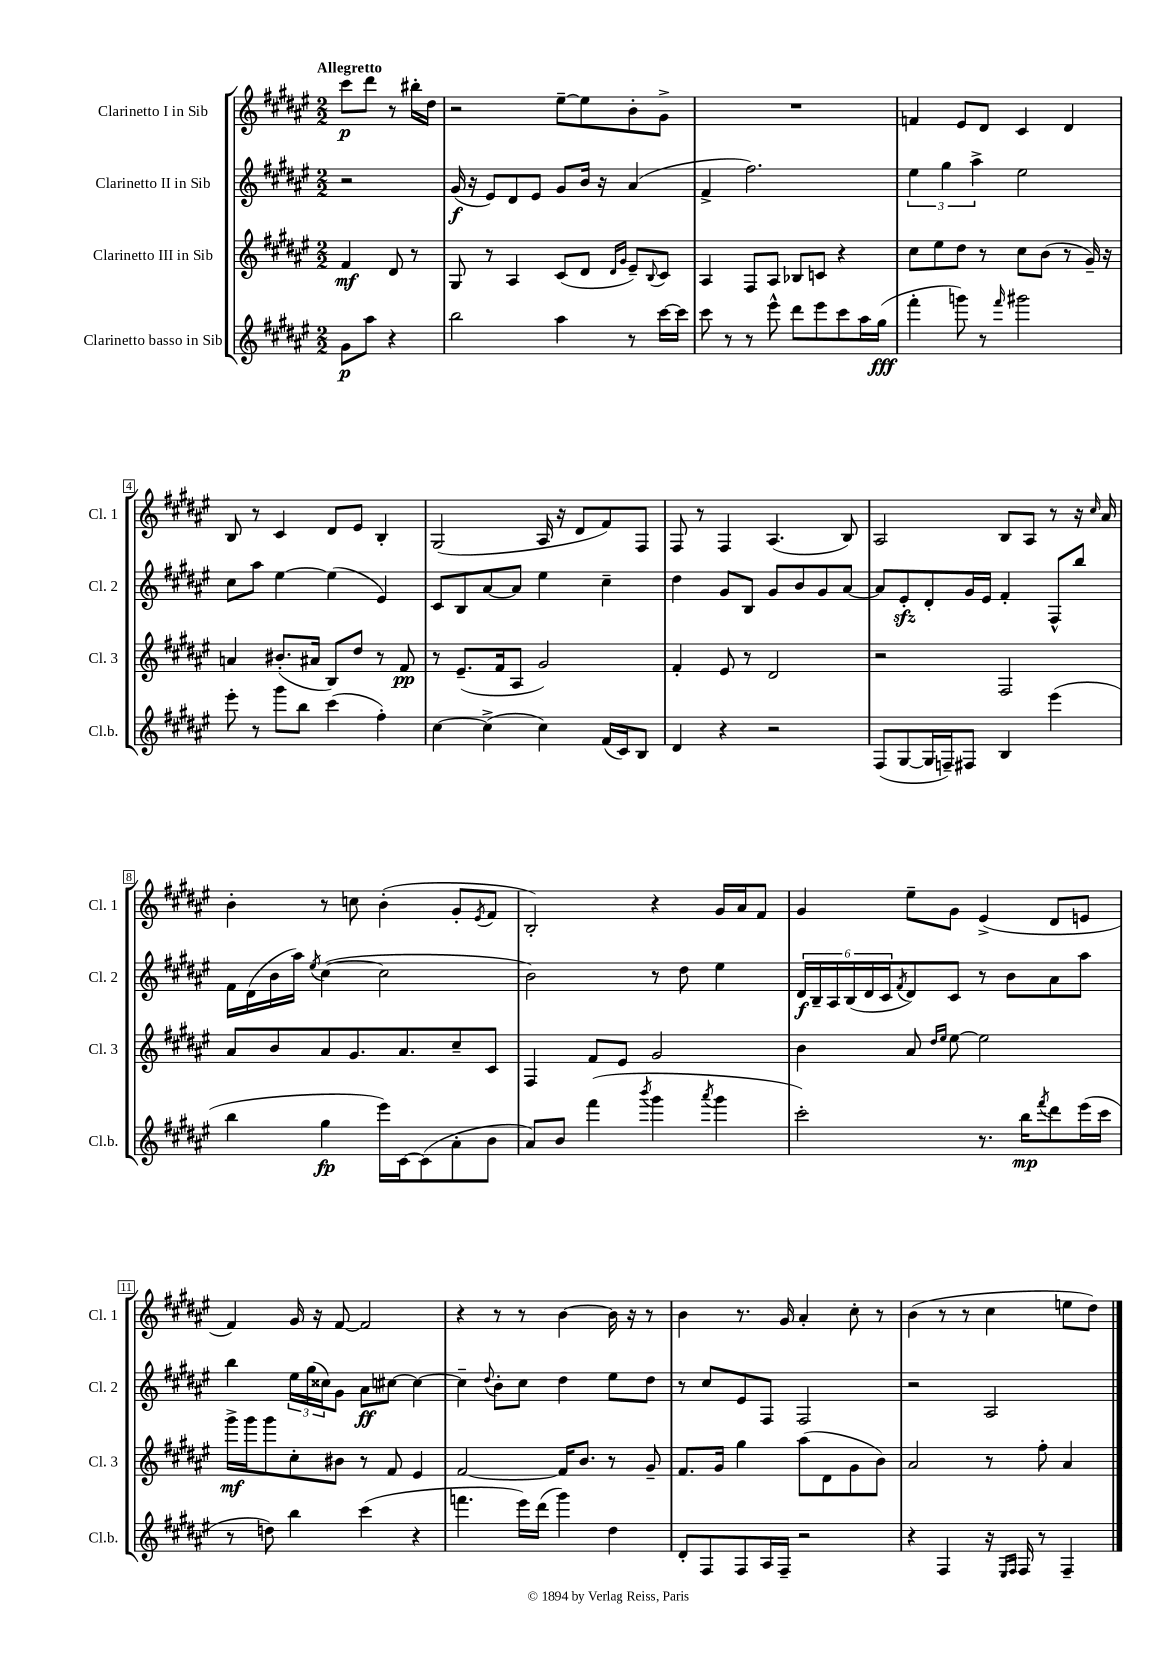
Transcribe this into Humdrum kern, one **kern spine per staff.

**kern	**dynam	**kern	**dynam	**kern	**dynam	**kern	**dynam
*part4	*part4	*part3	*part3	*part2	*part2	*part1	*part1
*staff4	*staff4	*staff3	*staff3	*staff2	*staff2	*staff1	*staff1
*I"Clarinetto basso in Sib	*	*I"Clarinetto III in Sib	*	*I"Clarinetto II in Sib	*	*I"Clarinetto I in Sib	*
*I'Cl.b.	*	*I'Cl. 3	*	*I'Cl. 2	*	*I'Cl. 1	*
*clefG2	*	*clefG2	*	*clefG2	*	*clefG2	*
*k[f#c#g#d#a#e#]	*	*k[f#c#g#d#a#e#]	*	*k[f#c#g#d#a#e#]	*	*k[f#c#g#d#a#e#]	*
*M2/2	*	*M2/2	*	*M2/2	*	*M2/2	*
=	=	=	=	=	=	=	=
!	!	!	!	!	!	!LO:TX:a:B:t=Allegretto	!
8g#\L	p	4f#/	mf	2r	.	8ccc#\L	p
8aa#\J	.	.	.	.	.	8ddd#\J	.
4r	.	8d#/	.	.	.	8r	.
.	.	8r	.	.	.	16bb#X'\LL	.
.	.	.	.	.	.	16dd#\JJ	.
=1	=1	=1	=1	=1	=1	=1	=1
2bb\	.	8G#/	.	(16g#/	f	2r	.
.	.	.	.	16r	.	.	.
.	.	8r	.	8e#/L)	.	.	.
.	.	4A#/	.	8d#/	.	.	.
.	.	.	.	8e#/J	.	.	.
4aa#\	.	(8c#/L	.	8g#/L	.	[8ee#~\L	.
.	.	8d#/J	.	16b/Jk	.	8ee#\]	.
.	.	.	.	16r	.	.	.
.	.	16qqd#/LL	.	.	.	.	.
.	.	16qqg#/JJ	.	.	.	.	.
8r	.	8e#~/L)	.	(4a#/	.	8b'\	.
.	.	8qqB/	.	.	.	.	.
[16ccc#\LL	.	8c#/J	.	.	.	8g#^\J	.
16ccc#\JJ]	.	.	.	.	.	.	.
=2	=2	=2	=2	=2	=2	=2	=2
8ccc#\	.	4A#/	.	4f#^/	.	1r	.
8r	.	.	.	.	.	.	.
8r	.	8F#/L	.	2.ff#\)	.	.	.
8eee#^^\	.	8A#/J	.	.	.	.	.
8ddd#\L	.	8B-X/L	.	.	.	.	.
8eee#\	.	8cn/J	.	.	.	.	.
8ccc#\	.	4r	.	.	.	.	.
16aa#\L	.	.	.	.	.	.	.
(16gg#\JJ	fff	.	.	.	.	.	.
=3	=3	=3	=3	=3	=3	=3	=3
4fff#'\	.	8cc#\L	.	6ee#\	.	4fn/	.
.	.	8ee#\	.	.	.	.	.
.	.	.	.	6gg#\	.	.	.
8gggn\)	.	8dd#\J	.	.	.	8e#/L	.
.	.	.	.	6aa#^\	.	.	.
8r	.	8r	.	.	.	8d#/J	.
16qqfff#/	.	.	.	.	.	.	.
2ggg#X\	.	8cc#\L	.	2ee#\	.	4c#/	.
.	.	(8b\J	.	.	.	.	.
.	.	8r	.	.	.	4d#/	.
.	.	16g#~/)	.	.	.	.	.
.	.	16r	.	.	.	.	.
!!LO:LB:g=z
=4	=4	=4	=4	=4	=4	=4	=4
8eee#'\	.	4an/	.	8cc#\L	.	8B/	.
8r	.	.	.	8aa#\J	.	8r	.
8ggg#\L	.	(8.b#X'/L	.	[4ee#\	.	4c#/	.
8bb\J	.	.	.	.	.	.	.
.	.	16a#X/Jk	.	.	.	.	.
(4ccc#\	.	8B/L)	.	(4ee#\]	.	8d#/L	.
.	.	8dd#/J	.	.	.	8e#/J	.
4ff#'\)	.	8r	.	4e#/)	.	4B'/	.
.	.	8f#/	pp	.	.	.	.
=5	=5	=5	=5	=5	=5	=5	=5
[4cc#\	.	8r	.	8c#/L	.	(2G#/	.
.	.	(8.e#~/L	.	8B/	.	.	.
(4cc#^\]	.	.	.	[8a#/	.	.	.
.	.	16f#/k	.	.	.	.	.
.	.	8A#/J	.	8a#/J]	.	.	.
4cc#\)	.	2g#/)	.	4ee#\	.	16A#/	.
.	.	.	.	.	.	16r	.
.	.	.	.	.	.	8d#/L	.
(16f#/LL	.	.	.	4cc#~\	.	8f#/)	.
16c#/J)	.	.	.	.	.	.	.
8B/J	.	.	.	.	.	8F#/J	.
=6	=6	=6	=6	=6	=6	=6	=6
4d#/	.	4f#'/	.	4dd#\	.	8F#/	.
.	.	.	.	.	.	8r	.
4r	.	8e#/	.	8g#/L	.	4F#/	.
.	.	8r	.	8B/J	.	.	.
2r	.	2d#/	.	8g#/L	.	(4.A#/	.
.	.	.	.	8b/	.	.	.
.	.	.	.	8g#/	.	.	.
.	.	.	.	[8a#/J	.	8B/)	.
=7	=7	=7	=7	=7	=7	=7	=7
(8F#/L	.	2r	.	8a#/L]	.	2A#/	.
[8G#/	.	.	.	8e#zz'/	.	.	.
16G#/L]	.	.	.	8d#'/	.	.	.
16Fn~/J)	.	.	.	.	.	.	.
8F#X/J	.	.	.	16g#/L	.	.	.
.	.	.	.	16e#/JJ	.	.	.
4B/	.	2F#/	.	4f#'/	.	8B/L	.
.	.	.	.	.	.	8A#/J	.
(4eee#\	.	.	.	8F#^^/L	.	8r	.
.	.	.	.	8bb/J	.	16r	.
.	.	.	.	.	.	16qqcc#/	.
.	.	.	.	.	.	16a#/	.
!!LO:LB:g=z
=8	=8	=8	=8	=8	=8	=8	=8
4bb\	.	8a#/L	.	16f#\LL	.	4b'\	.
.	.	.	.	(16d#\	.	.	.
.	.	8b/	.	16b\	.	.	.
.	.	.	.	16aa#\JJ)	.	.	.
.	.	.	.	8qee#/	.	.	.
4gg#\	fp	8a#/	.	([4cc#\	.	8r	.
.	.	8.g#/	.	.	.	8ccn\	.
16eee#\LL)	.	.	.	2cc#\]	.	(4b'\	.
[16c#\J	.	8.a#/	.	.	.	.	.
(8c#\]	.	.	.	.	.	.	.
8a#'\	.	8cc#~/	.	.	.	8g#'/L	.
.	.	.	.	.	.	8qe#/	.
8b\J	.	8c#/J	.	.	.	8f#/J	.
=9	=9	=9	=9	=9	=9	=9	=9
8a#/L)	.	4F#/	.	2b\)	.	2B'/)	.
8b/J	.	.	.	.	.	.	.
(4fff#\	.	8f#/L	.	.	.	.	.
.	.	8e#/J	.	.	.	.	.
8qbbb/	.	.	.	.	.	.	.
4ggg#\	.	2g#/	.	8r	.	4r	.
.	.	.	.	8dd#\	.	.	.
8qaaa#/	.	.	.	.	.	.	.
4ggg#\	.	.	.	4ee#\	.	16g#/LL	.
.	.	.	.	.	.	16a#/J	.
.	.	.	.	.	.	8f#/J	.
=10	=10	=10	=10	=10	=10	=10	=10
2ccc#'\)	.	4b\	.	24d#/LL	f	4g#/	.
.	.	.	.	24B~/	.	.	.
.	.	.	.	24A#/	.	.	.
.	.	.	.	(24B/	.	.	.
.	.	.	.	24d#/	.	.	.
.	.	.	.	24c#/J	.	.	.
.	.	.	.	8qf#/	.	.	.
.	.	8a#/	.	8d#/)	.	8ee#~\L	.
.	.	16qqdd#/LL	.	.	.	.	.
.	.	16qqee#/JJ	.	.	.	.	.
.	.	[8ee#\	.	8c#/J	.	8g#\J	.
8.r	.	2ee#\]	.	8r	.	(4e#^/	.
.	.	.	.	8b\L	.	.	.
16bb\KL	mp	.	.	.	.	.	.
8qfff#/	.	.	.	.	.	.	.
8ddd#\	.	.	.	8a#\	.	8d#/L	.
(16eee#\L	.	.	.	8aa#\J	.	8en/J	.
16ccc#\JJ	.	.	.	.	.	.	.
!!LO:LB:g=z
=11	=11	=11	=11	=11	=11	=11	=11
8r	.	16ggg#^\LL	mf	4bb\	.	4f#/)	.
.	.	16ggg#\J	.	.	.	.	.
8ddn\)	.	8ggg#\	.	.	.	.	.
4bb\	.	8cc#'\	.	24ee#\LL	.	16g#/	.
.	.	.	.	(24gg#\	.	.	.
.	.	.	.	.	.	16r	.
.	.	.	.	24cc##X\J)	.	.	.
.	.	8b#X\J	.	8g#\J	.	[8f#/	.
(4ccc#\	.	8r	.	8a#\L	ff	2f#/]	.
.	.	8f#/	.	[8cc#X\J	.	.	.
4r	.	4e#/	.	4cc#\_	.	.	.
=12	=12	=12	=12	=12	=12	=12	=12
4.fffn\	.	[2f#/	.	4cc#~\]	.	4r	.
.	.	.	.	8qqdd#/	.	.	.
.	.	.	.	8b'\L	.	8r	.
16eee#\LL)	.	.	.	8cc#\J	.	8r	.
(16ddd#\JJ	.	.	.	.	.	.	.
4ggg#\)	.	16f#/KL]	.	4dd#\	.	[4b\	.
.	.	8.b/J	.	.	.	.	.
4dd#\	.	8r	.	8ee#\L	.	16b\]	.
.	.	.	.	.	.	16r	.
.	.	8g#~/	.	8dd#\J	.	8r	.
=13	=13	=13	=13	=13	=13	=13	=13
8d#'/L	.	8.f#/L	.	8r	.	4b\	.
8F#/	.	.	.	8cc#/L	.	.	.
.	.	16g#/Jk	.	.	.	.	.
8F#/	.	4gg#\	.	8e#/	.	8.r	.
16A#/L	.	.	.	8F#/J	.	.	.
16F#~/JJ	.	.	.	.	.	16g#/	.
2r	.	(8aa#\L	.	2F#/	.	4a#'/	.
.	.	8d#\	.	.	.	.	.
.	.	8g#\	.	.	.	8cc#'\	.
.	.	8b\J)	.	.	.	8r	.
=14	=14	=14	=14	=14	=14	=14	=14
4r	.	2a#/	.	2r	.	(4b\	.
4F#/	.	.	.	.	.	8r	.
.	.	.	.	.	.	8r	.
16r	.	8r	.	2A#/	.	4cc#\	.
16qqE#/LL	.	.	.	.	.	.	.
16qqF#/JJ	.	.	.	.	.	.	.
16F#/	.	.	.	.	.	.	.
8r	.	8ff#'\	.	.	.	.	.
4F#~/	.	4a#/	.	.	.	8een\L	.
.	.	.	.	.	.	8dd#\J)	.
==	==	==	==	==	==	==	==
*-	*-	*-	*-	*-	*-	*-	*-
